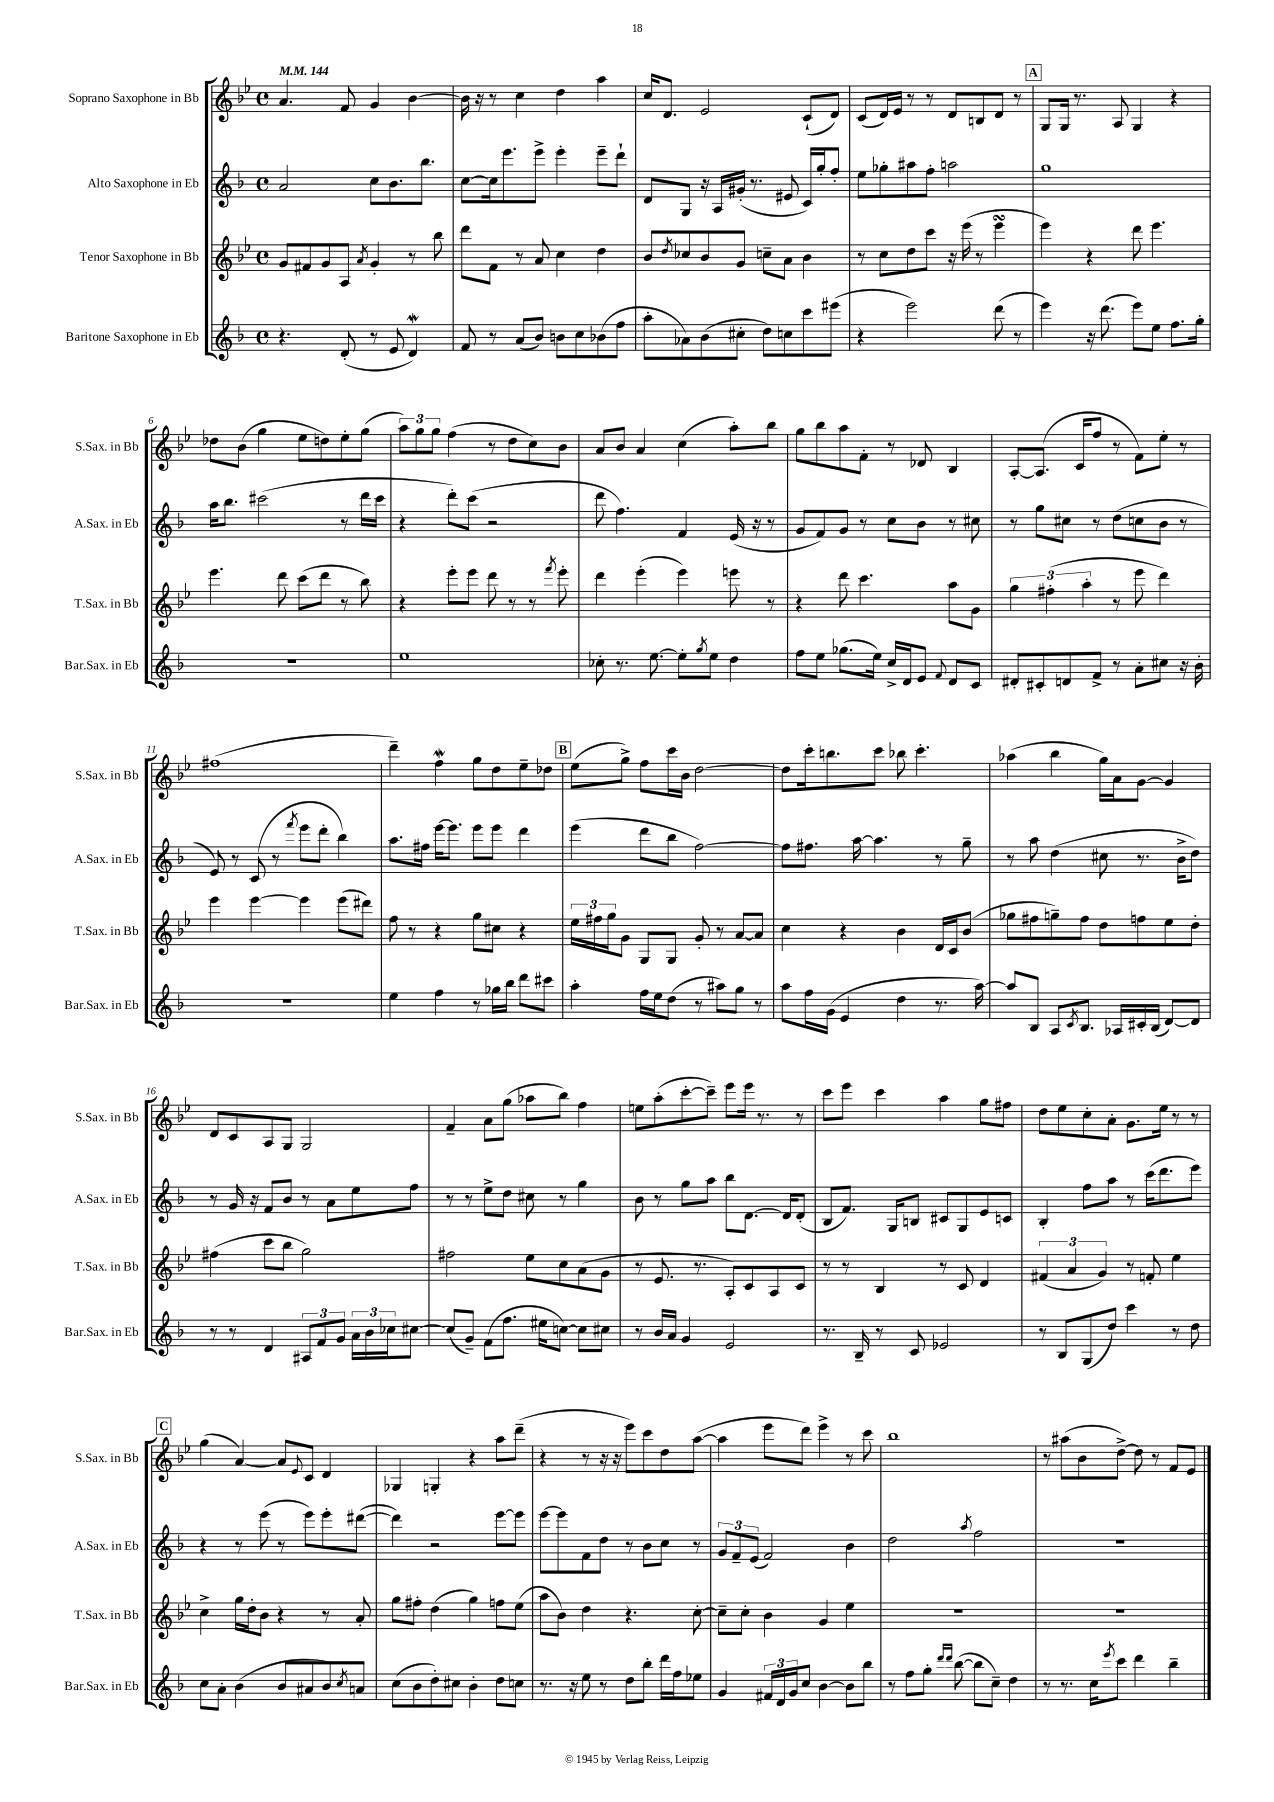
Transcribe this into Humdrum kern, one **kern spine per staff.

**kern	**kern	**kern	**kern
*part4	*part3	*part2	*part1
*staff4	*staff3	*staff2	*staff1
*I"Baritone Saxophone in Eb	*I"Tenor Saxophone in Bb	*I"Alto Saxophone in Eb	*I"Soprano Saxophone in Bb
*I'Bar.Sax. in Eb	*I'T.Sax. in Bb	*I'A.Sax. in Eb	*I'S.Sax. in Bb
*clefG2	*clefG2	*clefG2	*clefG2
*k[b-]	*k[b-e-]	*k[b-]	*k[b-e-]
*M4/4	*M4/4	*M4/4	*M4/4
*met(c)	*met(c)	*met(c)	*met(c)
*MM144	*MM144	*MM144	*MM144
=1	=1	=1	=1
4.r	8g/L	2a/	4.a/
.	8f#X/	.	.
.	8g/	.	.
(8d'/	8A/J	.	8f/
.	8qa/	.	.
8r	4g'/	8cc\L	4g/
8e/	.	8.b-\	.
4dW/)	8r	.	[4b-\
.	.	8.bb-\J	.
.	8bb-\	.	.
=2	=2	=2	=2
8f/	8ddd\L	[8cc\L	16b-\]
.	.	.	16r
8r	8f\J	16cc\k]	8r
.	.	8.eee\	.
(8a/L	8r	.	4cc\
8b-/J)	8a/	8eee^\J	.
8bn\L	4cc\	4eee'\	4dd\
8cc\	.	.	.
(8b-X\	4dd\	8eee~\L	4aa\
8ff\J	.	8ddd`\J	.
=3	=3	=3	=3
8aa'\L	8b-/L	8d/L	16cc/KL
.	.	.	8.d/J
.	8qdd/	.	.
8a-X\)	8cc-X/	8G/J	.
(8b-\	8b-/	16r	2e-/
.	.	16A/LL	.
8cc#X'\J	8g/J	(16g#X'/JJ	.
.	.	8.r	.
8dd\L)	8ccn~\L	.	.
8ccn\	8a\J	8e#X/	.
8ccc\	4b-\	16c/LL)	(8c`/L
.	.	16gg'/J	.
(8eee#X\J	.	8ff'/J	8d/J)
=4	=4	=4	=4
4r	8r	8ee\L	(8c/L
.	8cc\L	8gg-X'\	16d/L)
.	.	.	16e-/JJ
2eee\)	8dd\	8aa#X\	8r
.	8ccc\J	8ff'\J	8r
.	16r	2aan\	8d/L
.	(16eee-\	.	.
.	8r	.	8Bn/
(8ddd\	4eee-sSSs\	.	8d/J
8r	.	.	8r
!!LO:REH:place=s1:t=A
=5	=5	=5	=5
4eee\)	4eee-\)	1gg	8G/L
.	.	.	16G/Jk
.	.	.	8.r
16r	4r	.	.
(8.ddd\	.	.	.
.	.	.	8A/
8eee\L)	8ddd\	.	4G/
8ee\J	4.eee-\	.	.
8.ff\L	.	.	4r
16gg'\Jk	.	.	.
!!LO:LB:g=z
=6	=6	=6	=6
1r	4.eee-\	16aa\KL	8dd-X\L
.	.	8.bb-\J	.
.	.	.	(8b-\J
.	.	(2ccc#X\	4gg\
.	8ddd\	.	.
.	(8ccc\L	.	8ee-\L
.	8ddd\J	.	8ddn\)
.	8r	8r	8ee-'\
.	8bb-\)	16ddd\LL	(8gg\J
.	.	16ccc#\JJ	.
=7	=7	=7	=7
1ee	4r	4r	12aa\L)
.	.	.	12gg\
.	.	.	12gg\J
.	8eee-'\L	8ddd'\L)	(4ff\
.	8eee-\J	(8ccc\J	.
.	8ddd\	2r	8r
.	8r	.	8dd\L
.	8r	.	8cc\)
.	8qfff/	.	.
.	8eee-'\	.	8b-\J
=8	=8	=8	=8
8cc-X'\	4ddd\	8ddd\	8a/L
8.r	.	4.ff\)	8b-/J
.	(4eee-'\	.	4a/
[8.ee\	.	.	.
8ee'\L]	4eee-\)	4f/	(4cc\
8qgg/	.	.	.
8ee\J	.	.	.
4dd\	8eeen\	(16e/	8aa'\L)
.	.	16r	.
.	8r	8r	8bb-\J
=9	=9	=9	=9
8ff\L	4r	8g/L	8gg\L
8ee\J	.	8f/)	8bb-\
(8.gg-X\L	8ddd\	8g/J	8aa\
.	4.ccc\	8r	8f'\J
16ee\Jk)	.	.	.
16cc^/LL	.	8cc\L	8r
16d/J	.	.	.
8e/J	.	8b-\J	8d-X/
8qqf/	.	.	.
8d/L	8aa\L	8r	4B-/
8c/J	8g\J	8cc#X\	.
=10	=10	=10	=10
8d#X'/L	6gg\	8r	[8A'/L
8c#X'/	.	8gg\L	(8.A/J]
.	(6ff#X'\	.	.
8dn/	.	8cc#X\J	.
.	.	.	16c/KL
.	6aa'\	.	.
8f^/J	.	8r	8ff/J
8r	8r	(8dd\L	8r
8a'\L	8eee-\	8ccn\	8f\L)
8cc#X\J	4ddd\)	8b-\J	8ee-'\J
16r	.	8r	8r
16b-'\	.	.	.
!!LO:LB:g=z
=11	=11	=11	=11
1r	4eee-\	8e/)	(1ff#X
.	.	8r	.
.	[4eee-\	(8c/	.
.	.	8r	.
.	.	8qfff/	.
.	4eee-\]	8eee\L	.
.	.	8ddd'\J	.
.	(8eee-\L	4bb-\)	.
.	8ddd#X\J)	.	.
=12	=12	=12	=12
4ee\	8ff\	8.aa\L	4ddd~\)
.	8r	.	.
.	.	16ff#X\Jk	.
4ff\	4r	[16eee\KL	4ffW\
.	.	8.eee\J]	.
8r	8gg\L	8eee\L	8gg\L
16gg-X\LL	8cc#X\J	8eee\J	8dd\
16bb-\JJ	.	.	.
8ddd\L	4r	4ddd\	8ee-~\
8ccc#X\J	.	.	8dd-X\J
!!LO:REH:place=s1:t=B
=13	=13	=13	=13
4aa'\	24ee-\LL	(4eee\	(8ee-\L
.	24ff#X\	.	.
.	24gg\J	.	.
.	8g\J	.	8gg^\J)
16ff\LL	8G/L	8ddd\L	8ff\L
16ee\J	.	.	.
(8dd\J	8G/J	8bb-\J	16ccc\L
.	.	.	16b-\JJ
8r	8g'/	[2ff\)	[2dd\
8aa#X\L)	8r	.	.
8gg\J	[8a/L	.	.
8r	8a/J]	.	.
=14	=14	=14	=14
8aa\L	4cc\	8ff\L]	8dd\L]
16ff\L	.	8.ff#X\J	16ccc'\k
(16g\JJ	.	.	8.bbn\
4e/	4r	.	.
.	.	[16aa\	.
.	.	4.aa\]	8ccc\J
4dd\	4b-\	.	8bb-X\
.	.	.	4.ccc'\
8.r	16d/LL	8r	.
.	16c/J	.	.
.	(8b-/J	8gg~\	.
[16aa\)	.	.	.
=15	=15	=15	=15
8aa/L]	8gg-X\L	8r	(4aa-X\
8B-/J	8ff#X\	8aa\	.
8A/L	8ggn~\)	(4dd\	4bb-\
8qc/	.	.	.
8.B-/J	8ff#\J	.	.
.	8dd\L	8cc#X\	16gg\LL)
16A-X/LL	.	.	16a\J
16c#X'/	8ffn\	8.r	[8g\J
(16B-/JJ	.	.	.
[8d/L)	8ee-\	.	4g/]
.	.	16b-^\KL	.
8d/J]	8dd'\J	8dd\J)	.
!!LO:LB:g=z
=16	=16	=16	=16
8r	(4ff#X\	8r	8d/L
8r	.	16g/	8c/
.	.	16r	.
4d/	8ccc\L	8f/L	8A/
.	8bb-\J	8b-/J	8G/J
12A#X/L	2gg\)	8r	2G/
12f/	.	.	.
.	.	8a\L	.
12g/J	.	.	.
24a\LL	.	8ee\	.
24b-\	.	.	.
24cc-X\J	.	.	.
[8cc#X\J	.	8ff\J	.
=17	=17	=17	=17
(8cc#/L]	2ff#X\	8r	4f~/
8g~/J)	.	8r	.
(8f\L	.	8ee^\L	8a\L
8.ff\J	.	8dd\J	(8gg\J
.	8ee-\L	8cc#X\	8aa-X\L
16ee#X\KL	.	.	.
[8ccn\J)	8cc\	8r	8bb-\J)
8cc\L]	(8a\	4gg\	4ff\
8cc#X\J	8g\J	.	.
=18	=18	=18	=18
8r	8r	8b-\	8een\L
16b-/LL	8.e-/	8r	(8aa'\
16a/JJ	.	.	.
4g/	.	8gg\L	[8ccc'\
.	8.r	.	.
.	.	8aa\J	8ccc~\J])
2e/	8A'/L)	8bb-\L	8eee-\L
.	8c/	[8.d\J	16eee-\Jk
.	.	.	8.r
.	8A/	.	.
.	.	16d/KL]	.
.	8c/J	(8d'/J	8r
=19	=19	=19	=19
8.r	8r	8B-/L	8ccc\L
.	8r	8.f/J)	8eee-\J
16B-~/	.	.	.
8r	4B-/	.	4ccc\
.	.	16G/KL	.
8c/	.	8Bn/J	.
2e-X/	8r	8c#X/L	4aa\
.	8c/	8G/	.
.	4d/	8e/	8gg\L
.	.	8cn/J	8ff#X\J
=20	=20	=20	=20
8r	(6f#X/	4B-'/	8dd\L
8B-/L	.	.	8ee-\
.	6a/	.	.
(8G/	.	8ff\L	8cc'\
.	6g/)	.	.
8dd/J)	.	8aa\J	8a'\J
4ccc\	8r	8r	8.g\L
.	8fn'/	(16ccc\KL	.
.	.	8.ddd\	16ee-\Jk
8r	4ee-\	.	8r
8dd\	.	8eee\J)	8r
!!LO:LB:g=z
!!LO:REH:place=s1:t=C
=21	=21	=21	=21
8cc\L	4cc^\	4r	(4gg\
8a'\J	.	.	.
(4b-\	16gg\LL	8r	[4a/)
.	16dd'\J	.	.
.	8b-\J	(8eee\	.
8b-/L	4r	8r	8a/L]
.	.	.	8qqe-/
8a#X/	.	8eee\L)	8c/J
8b-/)	8r	8eee'\	4d/
8qcc/	.	.	.
8an/J	8a'/	([8ddd#X\J	.
=22	=22	=22	=22
(8cc\L	8gg\L	4ddd#\])	4G-X/
8b-\	8ff#X'\J	.	.
8dd'\)	(4dd\	2r	4Gn'/
8cc#X\J	.	.	.
4b-'\	4gg\)	.	4r
8dd\L	8ffn\L	[8eee\L	8aa\L
8ccn\J	(8ee-\J	8eee\J]	(8ddd~\J
=23	=23	=23	=23
8.r	8aa\L	[8eee\L	4r
.	8b-\J)	8eee\]	.
16r	.	.	.
8ee\	4dd\	8f\	8r
8r	.	8dd\J	16r
.	.	.	16r
8dd\L	4.r	8r	8eee-\L)
8bb-'\J	.	8b-\L	8ccc\
16ddd\LL	.	8cc\J	8dd\
16ff\J	.	.	.
8ee-X\J	[8cc'\	8r	([8aa\J
=24	=24	=24	=24
4g/	8cc~\L]	12g/L	4aa\]
.	.	12f~/	.
.	8cc'\J	.	.
.	.	(12e/J	.
24f#X/LL	4b-\	2f/)	8eee-\L
24d/	.	.	.
24g/J	.	.	.
8cc/J	.	.	8ddd\J)
[4b-\	4g/	.	4eee-^\
8b-\L]	4ee-\	4b-\	8r
8bb-\J	.	.	8ccc\
=25	=25	=25	=25
8r	1r	2dd\	1bb-
8ff\L	.	.	.
8gg'\J	.	.	.
16qqddd/LL	.	.	.
16qqddd/JJ	.	.	.
([8bb-\	.	.	.
.	.	8qaa/	.
8bb-\L]	.	2ff\	.
8cc~\J)	.	.	.
4dd\	.	.	.
=26	=26	=26	=26
8r	1r	1r	8r
8.r	.	.	(8aa#X\L
.	.	.	8b-\
16cc\KL	.	.	.
8qeee/	.	.	.
8ccc\J	.	.	[8dd^\J)
4ddd\	.	.	8dd\]
.	.	.	8r
4bb-~\	.	.	8f/L
.	.	.	8e-/J
==	==	==	==
*-	*-	*-	*-
